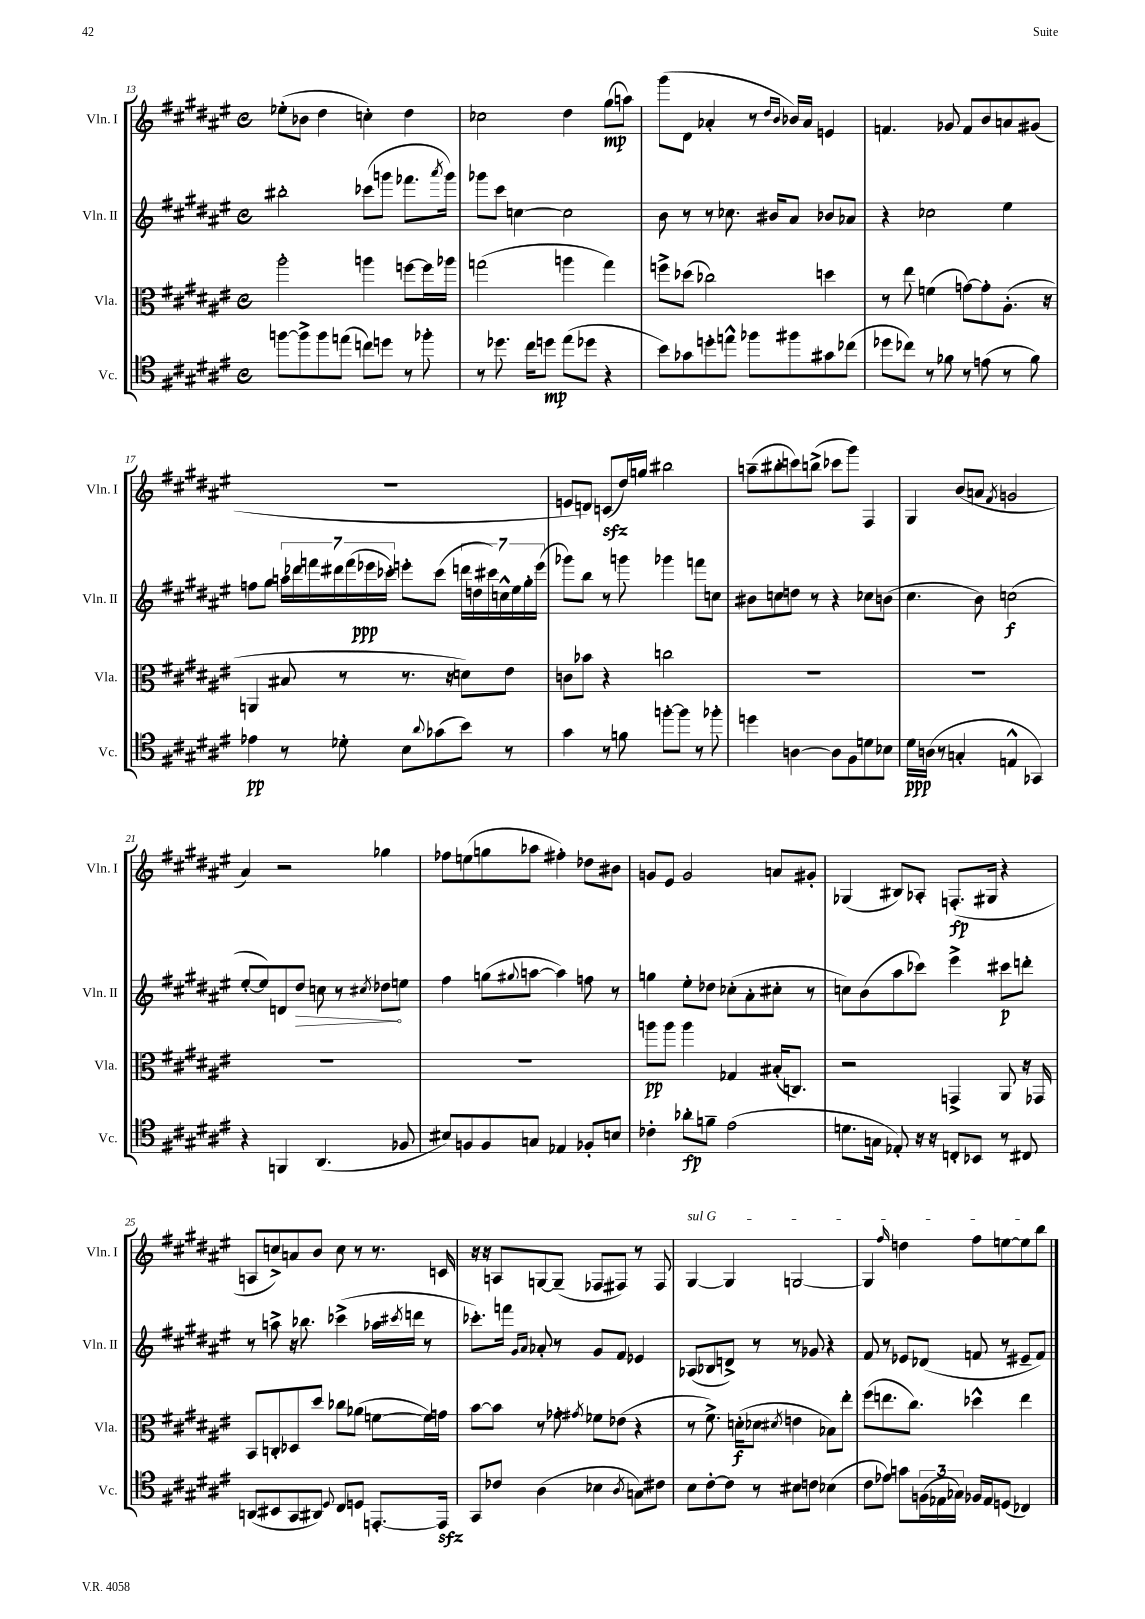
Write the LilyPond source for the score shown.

<<
\new StaffGroup <<
\new Staff = "s0" \with { instrumentName = "Vln. I" shortInstrumentName = "Vln. I" } {
    \clef treble \key fis \major \defaultTimeSignature \time 4/4
    ees''8-.( bes'8 dis''4 c''4-.) dis''4 |
    ces''2 dis''4 gis''8\mp( a''8) |
    gis'''8( dis'8 aes'4-. r8 \grace { dis''16 b'16 } bes'16) aes'16 e'4 |
    f'4. ges'8 f'8 b'8 a'8 gis'8( |
    R1 |
    e'8 d'8) c'8\sfz( dis''16) g''16 bis''2 |
    a''8--( bis''8-. c'''8) b''8->( ces'''8 gis'''8) fis4 |
    gis4 b'8( a'8 \acciaccatura { fis'8 } g'2 |
    ais'4) r2 ges''4 |
    fes''8 e''8( g''8 aes''8 fis''4-.) des''8 bis'8 |
    g'8 eis'8 g'2 a'8 gis'8-. |
    ges4( bis8) aes8-. f8.-.\fp( gis16 r4 |
    a8 c''8->) a'8 b'8 c''8 r8 r8. c'16 |
    r16 r16 a8 g8~ g8--( fes8 fis8) r8 fis8 |
    \once \override TextSpanner.bound-details.left.text = \markup { \italic "sul G" } gis4~\startTextSpan gis4 g2~ |
    g4 \grace { fis''16 } d''4 fis''8 e''8~ e''8 b''8\stopTextSpan \bar "|." |
}
\new Staff = "s1" \with { instrumentName = "Vln. II" shortInstrumentName = "Vln. II" } {
    \clef treble \key fis \major \defaultTimeSignature \time 4/4
    bis''2-. ces'''8( g'''8 fes'''8. \acciaccatura { ais'''8 } g'''16) |
    ges'''8 cis'''8 c''4~ c''2 |
    b'8 r8 r8 ces''8. bis'16 ais'8 bes'8 aes'8 |
    r4 ces''2 eis''4 |
    f''8 gis''8 \tuplet 7/4 { a''16 des'''16 f'''16 dis'''16 f'''16( ees'''16\ppp ces'''16-.) } e'''8-. ces'''8( \tuplet 7/4 { d'''16 d''16 cis'''16) c''16-^ eis''16 gis''16-. e'''16( } |
    ges'''8) b''8 r8 g'''8 ges'''4 f'''8 c''8 |
    bis'8 c''8 d''8 r8 r4 ces''8 b'8( |
    cis''4. b'8) c''2\f( |
    eis''8~-. eis''8) d'8 \once \override Hairpin.circled-tip = ##t dis''8\> c''8 r8 \acciaccatura { cis''8 } des''8\! e''8 |
    fis''4 g''8( \appoggiatura { gis''8 } a''8~ a''4) f''8 r8 |
    g''4 eis''8-. des''8 ces''8-.( ais'8-. cis''8-. r8 |
    c''8) b'8( ais''8 ces'''8) eis'''4-> cis'''8\p d'''8-. |
    r8 a''8-> r16 bes''8. ces'''4->( aes''16 \acciaccatura { cis'''8 } d'''16 r8 |
    ces'''8.-.) f'''16 \grace { gis'16 ais'16 } aes'8-. r8 gis'8 fis'8 ees'4 |
    aes8( bes8 d'8->) r8 r8 ges'8 r4 |
    fis'8 r8 ees'8 des'8( f'8 r8 eis'8-- f'8) \bar "|." |
}
\new Staff = "s2" \with { instrumentName = "Vla." shortInstrumentName = "Vla." } {
    \clef alto \key fis \major \defaultTimeSignature \time 4/4
    ais''2-. a''4 f''8~ f''16 aes''16 |
    g''2( a''4 g''4) |
    f''8-> des''8( ces''2) d''4 |
    r8 eis''8 f'4( g'8~) g'8-. ais8.-.( r16 |
    a,4 bis8 r8 r8. r16 d'8) eis'8 |
    c'8 bes'8 r4 c''2 |
    R1 |
    R1 |
    R1 |
    R1 |
    a''8\pp a''8 a''4 ges4 bis16-.( c8.) |
    r2 g,4-> ais,8 r16 ges,16 |
    b,8 c8-. des8 dis''8 ces''8 aes'8( f'8~ f'16) g'16 |
    b'8~ b'8 r8 ges'8-. \acciaccatura { gis'8 } fes'8 ees'8( r4 |
    r8 fis'8.->) d'16-.\f( des'8 \acciaccatura { dis'8 } e'4 bes8) eis''8-. |
    fis''8( e''8. cis''8.) des''4-^ e''4 \bar "|." |
}
\new Staff = "s3" \with { instrumentName = "Vc." shortInstrumentName = "Vc." } {
    \clef tenor \key fis \major \defaultTimeSignature \time 4/4
    f''8~ f''8-> f''8 e''8( c''8) d''8 r8 fes''8-. |
    r8 des''8. cis''16 d''8\mp eis''8( des''8 r4 |
    b'8) ges'8 d''8-. e''8-^ fes''8 fis''8 gis'8 ces''8( |
    des''8 ces''8) r8 fes'8 r8 e'8( r8 fes'8) |
    ees'4\pp r8 des'8-. b8 \appoggiatura { ais'8 } ges'8( b'8) r8 |
    gis'4 r8 f'8 f''8~-. f''8 r8 fes''8-. |
    d''4 a4~ a8 fis8 d'8 bes8 |
    dis'16\ppp a16( r8 g4-. e4-^ ges,4) |
    r4 f,4 ais,4.( fes8 |
    bis8) f8 f8 g8 ees4 fes8-. b8 |
    ces'4-. aes'8-.\fp f'8-- eis'2( |
    d'8. g16 ees8-.) r16 r16 c8-. bes,8 r8 cis8 |
    a,8( bis,8 gis,8 ais,8) \appoggiatura { dis8 } cis8 d8 e,8.~-. e,16\sfz |
    gis,8 ces'8 ais4( bes4 \acciaccatura { ais8 } g8) cis'8 |
    b8 cis'8~-. cis'8 r8 bis8 c'8 bes4( |
    cis'8 ees'8) g'8 \tuplet 3/2 { f16( ees16 ges16) } fes16 ees16 d8( ces4) \bar "|." |
}
>>
>>
\layout { \context { \Score currentBarNumber = #13 } }
